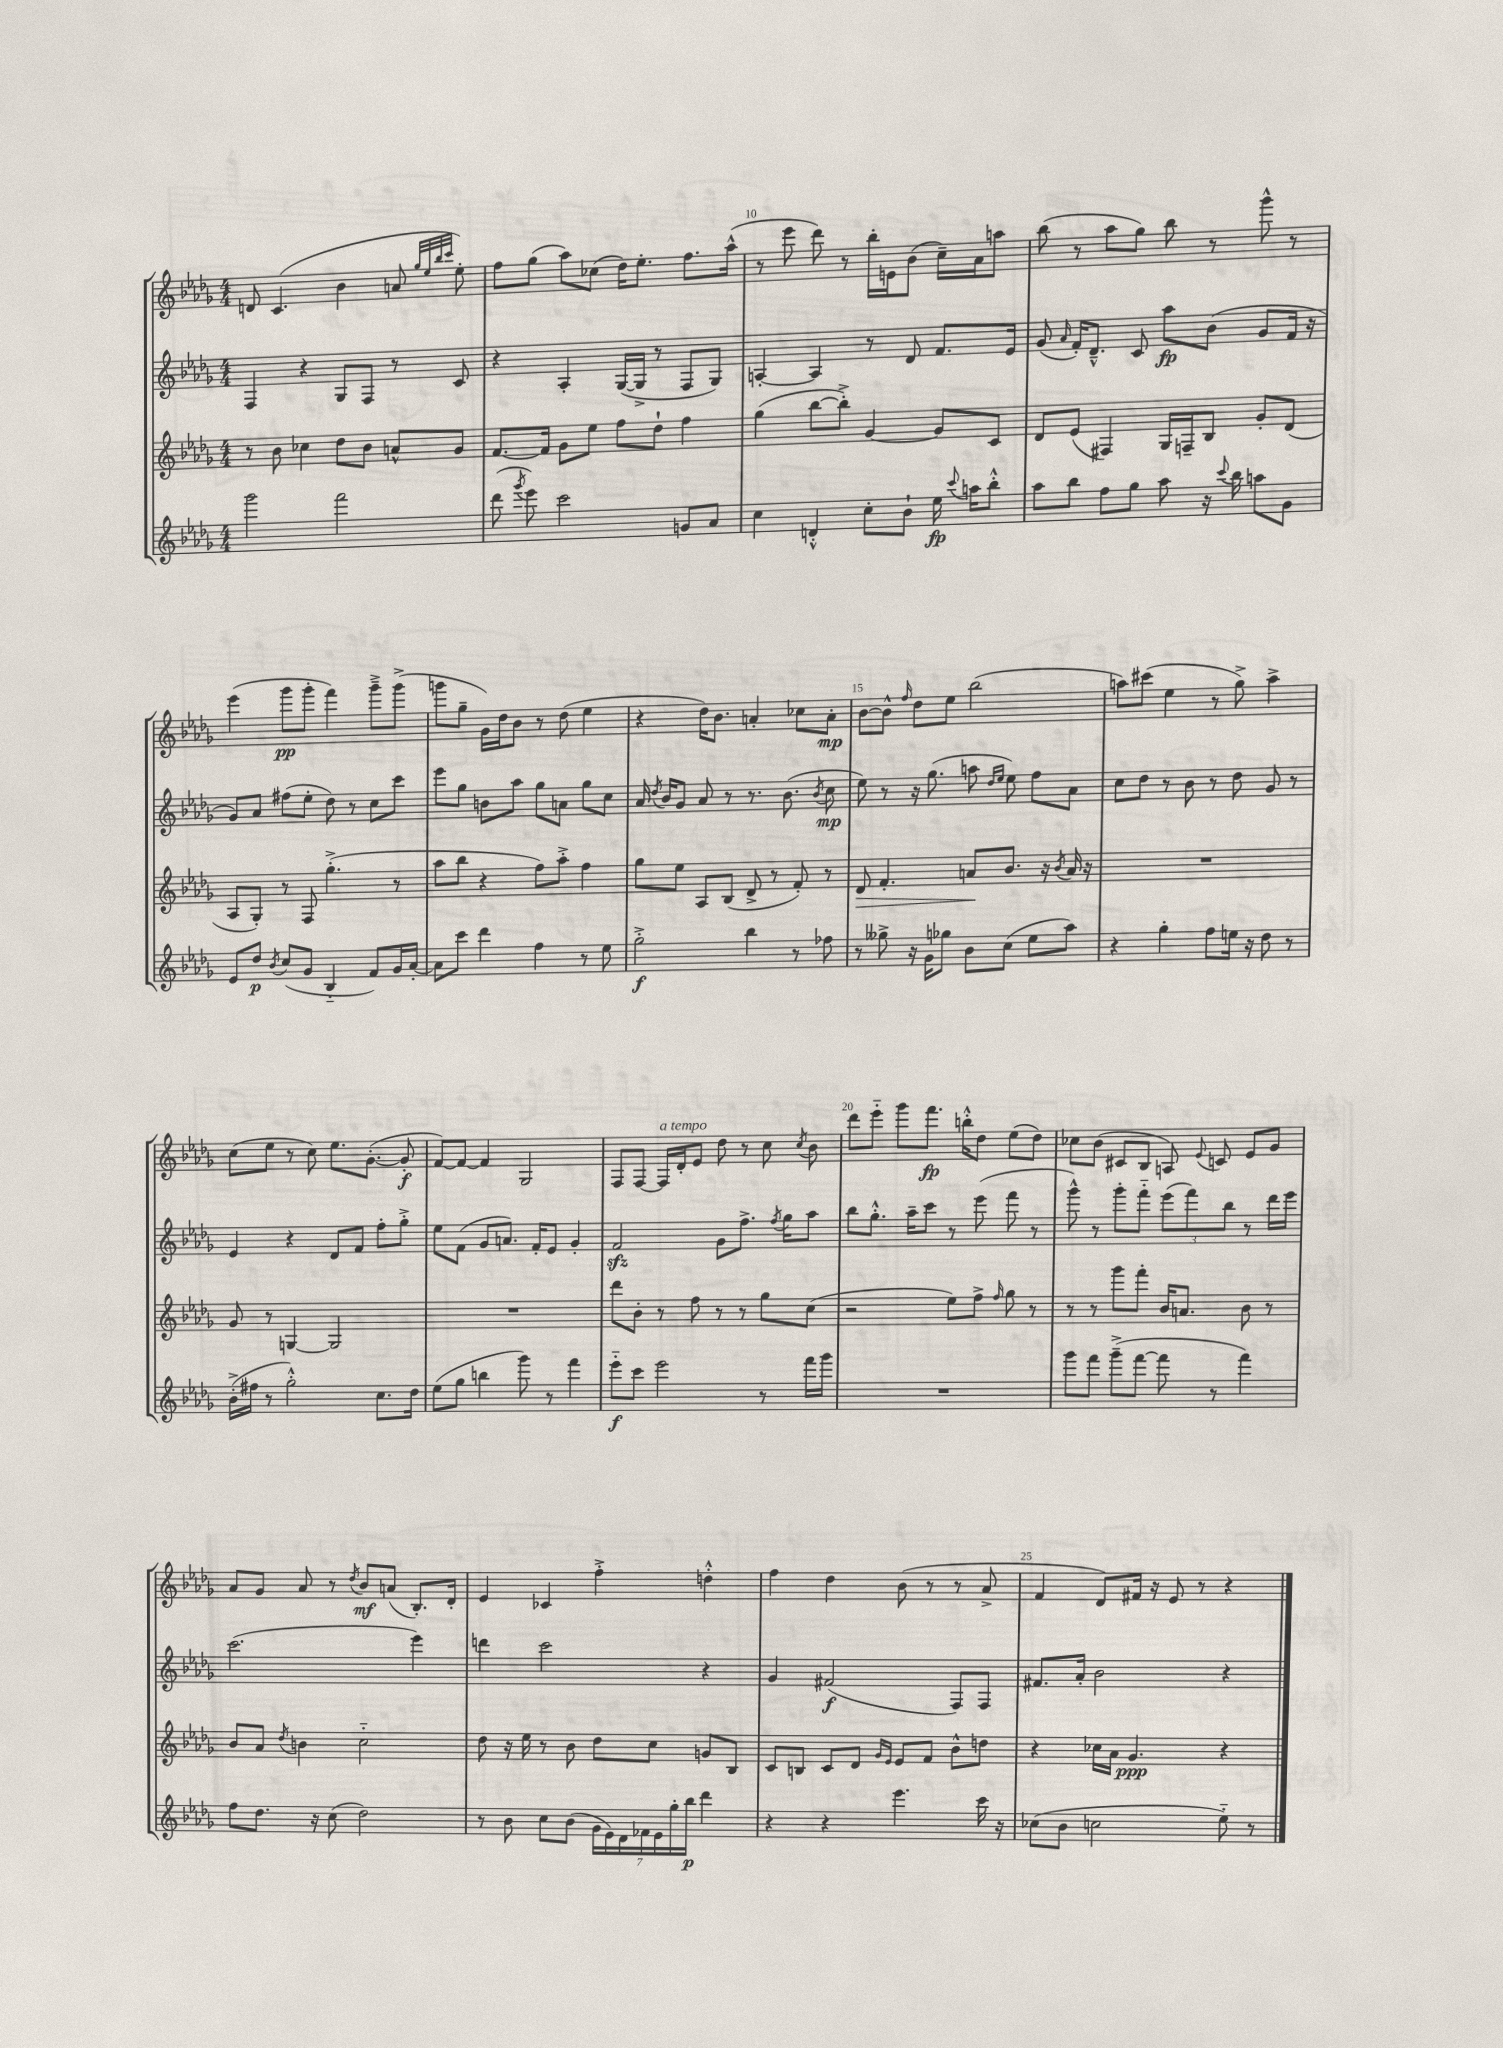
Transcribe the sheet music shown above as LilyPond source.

<<
\new StaffGroup <<
\new Staff = "s0" {
    \clef treble \key des \major \numericTimeSignature \time 4/4
    \autoBeamOff d'8 c'4.( bes'4 a'8 \grace { ges''32[ ees''32 bes''32 c'''32] } ees''8-.) |
    f''8[ ges''8]( aes''8[) ces''8]( des''16[) ees''8.]-. f''8.[ aes''16]-^( |
    r8 ees'''8 des'''8) r8 bes''16[-. e'16 bes'8]( c''16[--) aes'16 a''8] |
    bes''8( r8 aes''8[ ges''8]) bes''8 r8 ges'''8-^ r8 |
    ees'''4( ges'''8[\pp ges'''8]-. f'''4) ges'''8[---> ges'''8]->( |
    g'''8[ ges''8]-- ges'16[) des''16 bes'8] r8 des''8( ees''4 |
    r4 des''16[) bes'8.] a'4-. ces''8[ a'8]-.\mp |
    bes'8[~ bes'8]-^ \grace { f''16 } des''8[ ees''8] bes''2( |
    a''8[) cis'''8]( ees''4 r8 ges''8->) a''4-> |
    c''8[( ees''8] r8 c''8) ees''8.[ ges'8.]~-.( ges'8-.\f |
    f'8[~) f'8]~ f'4 ges2 |
    f8[ f8]~ f16[^\markup { \italic "a tempo" } des'16-. ees'8] des''8 r8 c''8 \acciaccatura { c''8 } bes'8 |
    des'''8[ ees'''8]-_ ges'''8[ f'''8.]\fp b''16[-.-^ des''8] ees''8[( des''8]) |
    ces''8[ bes'8]( cis'8[ bes8] a8) \appoggiatura { ees'8 } c'8 ees'8[ ges'8] |
    aes'8[ ges'8] aes'8 r8 \acciaccatura { des''8 } bes'8[\mf a'8]( bes8.[-.) des'16]-. |
    ees'4 ces'4 f''4-.-> d''4-.-^ |
    f''4 des''4 bes'8( r8 r8 aes'8-> |
    f'4 des'8[) fis'16] r16 ees'8 r8 r4 \bar "|." |
}
\new Staff = "s1" {
    \clef treble \key des \major \numericTimeSignature \time 4/4
    \autoBeamOff f4 r4 ges8[ f8] r8 c'8 |
    r4 aes4-. ges16[~( ges16]-> r8 f8[ ges8]) |
    a4~-. a4 r8 des'8 f'8.[ ees'16] |
    ges'8( \grace { aes'16 } f'16[-.) des'8.]---^ c'8 aes''8[\fp bes'8]( ges'8[ f'16] r16 |
    ges'8[) aes'8] fis''8[( ees''8]-. des''8) r8 c''8[ c'''8] |
    ees'''8[ ges''8] b'8[ aes''8] ges''8[ a'8] ges''8[ c''8] |
    aes'16 \acciaccatura { des''8 } bes'16[ ges'8] aes'8 r8 r8. bes'8.( \acciaccatura { bes'8 } c''8\mp |
    ees''8) r8 r16 ges''8.( a''8 \grace { des''16[ ees''16] } ees''8) f''8[ aes'8] |
    c''8[ des''8] r8 bes'8 r8 des''8 ges'8 r8 |
    ees'4 r4 des'8[ f'8] f''8[-. ges''8]-.-> |
    ees''8[ f'8]( ges'8[ a'8.]) f'16[-. ees'8] ges'4-. |
    f'2\sfz ges'8[ f''8.]-> \acciaccatura { f''8 } ges''16[ aes''8] |
    bes''8[ ges''8.]-.-^ aes''16[-- c'''8] r8 ees'''8( f'''8 r8 |
    ges'''8-^) r8 ges'''8[-. f'''8]-_ \tuplet 3/2 { ees'''8[( f'''8) bes''8] } r8 des'''16[ ees'''16] |
    c'''2.( ees'''4) |
    d'''4 c'''2 r4 |
    ges'4 fis'2\f( f8[) f8] |
    fis'8.[ aes'16]-. bes'2 r4 \bar "|." |
}
\new Staff = "s2" {
    \clef treble \key des \major \numericTimeSignature \time 4/4
    \autoBeamOff r8 bes'8 ces''4 des''8[ bes'8] a'8[-^ ges'8] |
    f'8.[~ f'16] ges'8[ ees''8] f''8[ des''8]-! f''4 |
    ges''4( bes''8[~ bes''8]-.->) ges'4~ ges'8[ c'8] |
    des'8[ ees'8]( fis4) ges16[ f16-- bes8] ges'8[-. des'8]( |
    aes8[ ges8]-.) r8 f8 ges''4.-.->( r8 |
    aes''8[ bes''8] r4 f''8[) aes''8]-.-> f''4 |
    ges''8[ ees''8] aes8[ bes8]( des'8-> r8 f'8-.) r8 |
    des'8\> f'4.-. a'8[\! bes'8.] r16 \acciaccatura { bes'8 } a'16 r16 |
    R1 |
    ges'8 r8 g4~ g2 |
    R1 |
    des'''8[ bes'8]-. r8 f''8 r8 r8 ges''8[ c''8]( |
    r2 ees''8[) f''8]-> \grace { f''16 } ges''8 r8 |
    r8 r8 ges'''8[ f'''8]-. bes'16[ a'8.] bes'8 r8 |
    bes'8[ aes'8] \acciaccatura { des''8 } b'4 c''2-_ |
    des''8 r16 ees''16 r8 bes'8 des''8[ c''8] g'8[ bes8] |
    c'8[ b8] c'8[ des'8] \grace { ges'16[ ees'16] } ees'8[ f'8] bes'8[-^ d''8] |
    r4 ces''16[ aes'16] ges'4.\ppp r4 \bar "|." |
}
\new Staff = "s3" {
    \clef treble \key des \major \numericTimeSignature \time 4/4
    \autoBeamOff ges'''2 f'''2 |
    des'''8( \acciaccatura { ges'''8 } ees'''8) c'''2 g'8[ aes'8] |
    c''4 d'4-.-^ c''8[-. bes'8]-! ees''16\fp \appoggiatura { c'''8 } a''16[ bes''8]-.-^ |
    aes''8[ bes''8] f''8[ ges''8] aes''8 r16 \appoggiatura { c'''8 } bes''16 a''8[ ges'8] |
    ees'8[ des''8]\p \acciaccatura { bes'8 } c''8[( ges'8] bes4-_ f'8[) ges'16 aes'16]~-. |
    aes'8[ c'''8] des'''4 f''4 r8 ees''8 |
    ges''2-.->\f bes''4 r8 fes''8 |
    r8 geses''8-> r16 ges'16[ ges''8] bes'8[ c''8]( ees''8[ aes''8]) |
    r4 ges''4-. f''8[ e''16] r16 des''8 r8 |
    bes'16[-.->( fis''16] r8 ges''2-.-^) c''8.[ des''16] |
    ees''8[( ges''8] b''4 ges'''8) r8 f'''4 |
    ees'''8[-_\f c'''8] ees'''2 r8 f'''16[ ges'''16] |
    R1 |
    ges'''8[ f'''8] ges'''8[--->( f'''8]~ f'''8 r8 f'''4) |
    f''8[ des''8.] r16 c''8( des''2) |
    r8 bes'8 c''8[ bes'8]( \tuplet 7/4 { ges'16[ ees'16) des'16 fes'16 ees'16 ges''16-. bes''16]\p } des'''4 |
    r4 r4 ees'''4. c'''16 r16 |
    ces''8[( bes'8] c''2 ees''8-_) r8 \bar "|." |
}
>>
>>
\layout { \context { \Score currentBarNumber = #8 \override BarNumber.break-visibility = ##(#f #t #t) barNumberVisibility = #(every-nth-bar-number-visible 5) } }
